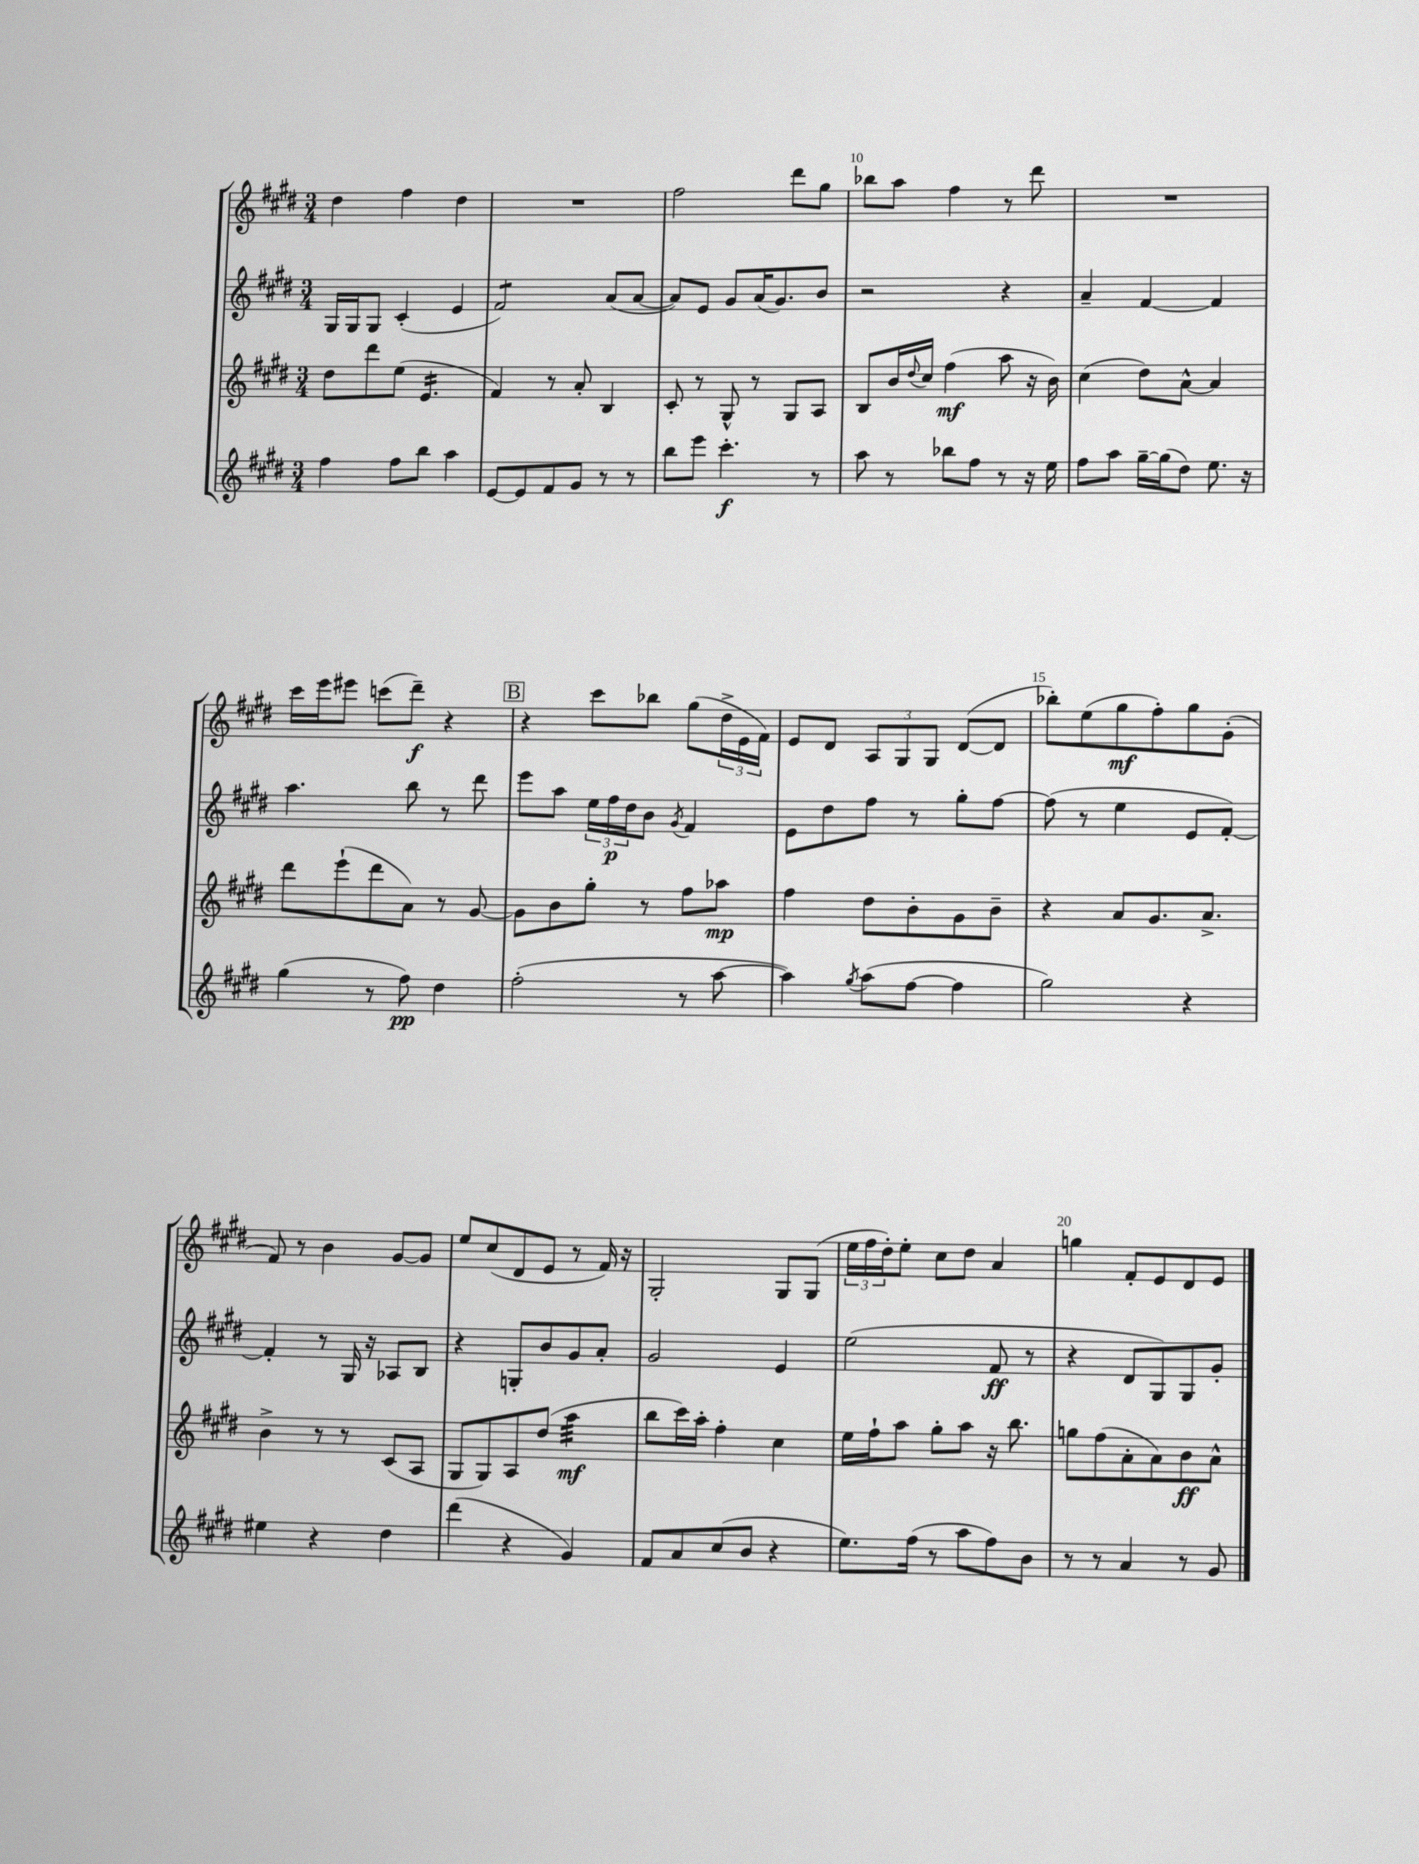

**kern	**kern	**kern	**kern
*staff4	*staff3	*staff2	*staff1
*clefG2	*clefG2	*clefG2	*clefG2
*k[f#c#g#d#]	*k[f#c#g#d#]	*k[f#c#g#d#]	*k[f#c#g#d#]
*M3/4	*M3/4	*M3/4	*M3/4
4ff#	8dd#	16G#	4dd#
.	.	16G#	.
.	8ddd#	8G#	.
8ff#	(8ee	(4c#'	4ff#
8bb	4.e	.	.
4aa	.	4e	4dd#
=	=	=	=
[8e	4f#)	2f#)	2.r
8e]	.	.	.
8f#	8r	.	.
8g#	8a'	.	.
8r	4B	(8a	.
8r	.	[8a	.
=	=	=	=
8bb	8c#'	8a])	2ff#
8eee	8r	8e	.
4.ccc#'	8G#^^	8g#	.
.	8r	(16a	.
.	.	8.g#)	.
.	8G#	.	8ddd#
8r	8A	8b	8gg#
=	=	=	=
8aa	8B	2r	8bb-
8r	16b	.	8aa
.	8qqdd#	.	.
.	16cc#	.	.
8bb-	(4ff#	.	4ff#
8ff#	.	.	.
8r	8aa	4r	8r
16r	16r	.	8ddd#
16ee	16b)	.	.
=	=	=	=
8ff#	(4cc#	4a~	2.r
8aa	.	.	.
[16gg#~	8dd#)	[4f#	.
(16gg#]	.	.	.
8dd#)	[8a^^	.	.
8.ee	4a]	4f#]	.
16r	.	.	.
=	=	=	=
(4gg#	8ddd#	4.aa	16ccc#
.	.	.	16eee
.	(8eee`	.	8eee#
8r	8ddd#	.	(8ccc
8ff#)	8a)	8bb	8ddd#~)
4dd#	8r	8r	4r
.	[8g#	8ddd#	.
=	=	=	=
(2ff#'	8g#]	8eee	4r
.	8b	8aa	.
.	8gg#'	24ee	8ccc#
.	.	24ff#	.
.	.	24dd#	.
.	8r	8b	8bb-
.	.	8qg#	.
8r	8ff#	4f#	(8gg#
[8aa	8aa-	.	24dd#^
.	.	.	24e
.	.	.	24f#)
=	=	=	=
4aa])	4ff#	8e	8e
.	.	8dd#	8d#
8qgg#	.	.	.
(8aa	8dd#	8ff#	12A
.	.	.	12G#
[8ff#	8b'	8r	.
.	.	.	12G#
4ff#]	8g#	8gg#'	([8d#
.	8b~	[8ff#	8d#]
=	=	=	=
2gg#)	4r	(8ff#]	8bb-')
.	.	8r	(8ee
.	8a	4ee	8gg#
.	8.g#	.	8ff#')
4r	.	8e	8gg#
.	8.a^	.	.
.	.	[8f#')	(8g#'
=	=	=	=
4ee#	4b^	4f#']	8f#)
.	.	.	8r
4r	8r	8r	4b
.	8r	16G#	.
.	.	16r	.
4dd#	(8c#	8A-	[8g#
.	8A	8B	8g#]
=	=	=	=
(4ddd#	8G#	4r	8ee
.	8G#)	.	(8cc#
4r	8A	8G'	8d#
.	(8dd#	8b	8e
4g#)	4aa	8g#	8r
.	.	8a'	16f#)
.	.	.	16r
=	=	=	=
8f#	8bb	2g#	2G#'
8a	16ccc#)	.	.
.	16aa'	.	.
(8cc#	4ff#'	.	.
8b	.	.	.
4r	4cc#	4e	8G#
.	.	.	(8G#
=	=	=	=
8.ee)	16ee	(2ee	24ee
.	.	.	24ff#
.	16ff#`	.	.
.	.	.	24dd#')
.	8aa	.	8ee'
(16ff#	.	.	.
8r	8gg#'	.	8cc#
8aa	8aa	.	8dd#
8ff#)	16r	8f#	4a
.	8.bb	.	.
8b	.	8r	.
=	=	=	=
8r	8gg	4r	4gg
8r	(8ff#	.	.
4a	8a'	8d#	8f#'
.	8a)	8G#)	8e
8r	8b	8G#	8d#
8g#	8a^^	8g#'	8e
==	==	==	==
*-	*-	*-	*-
